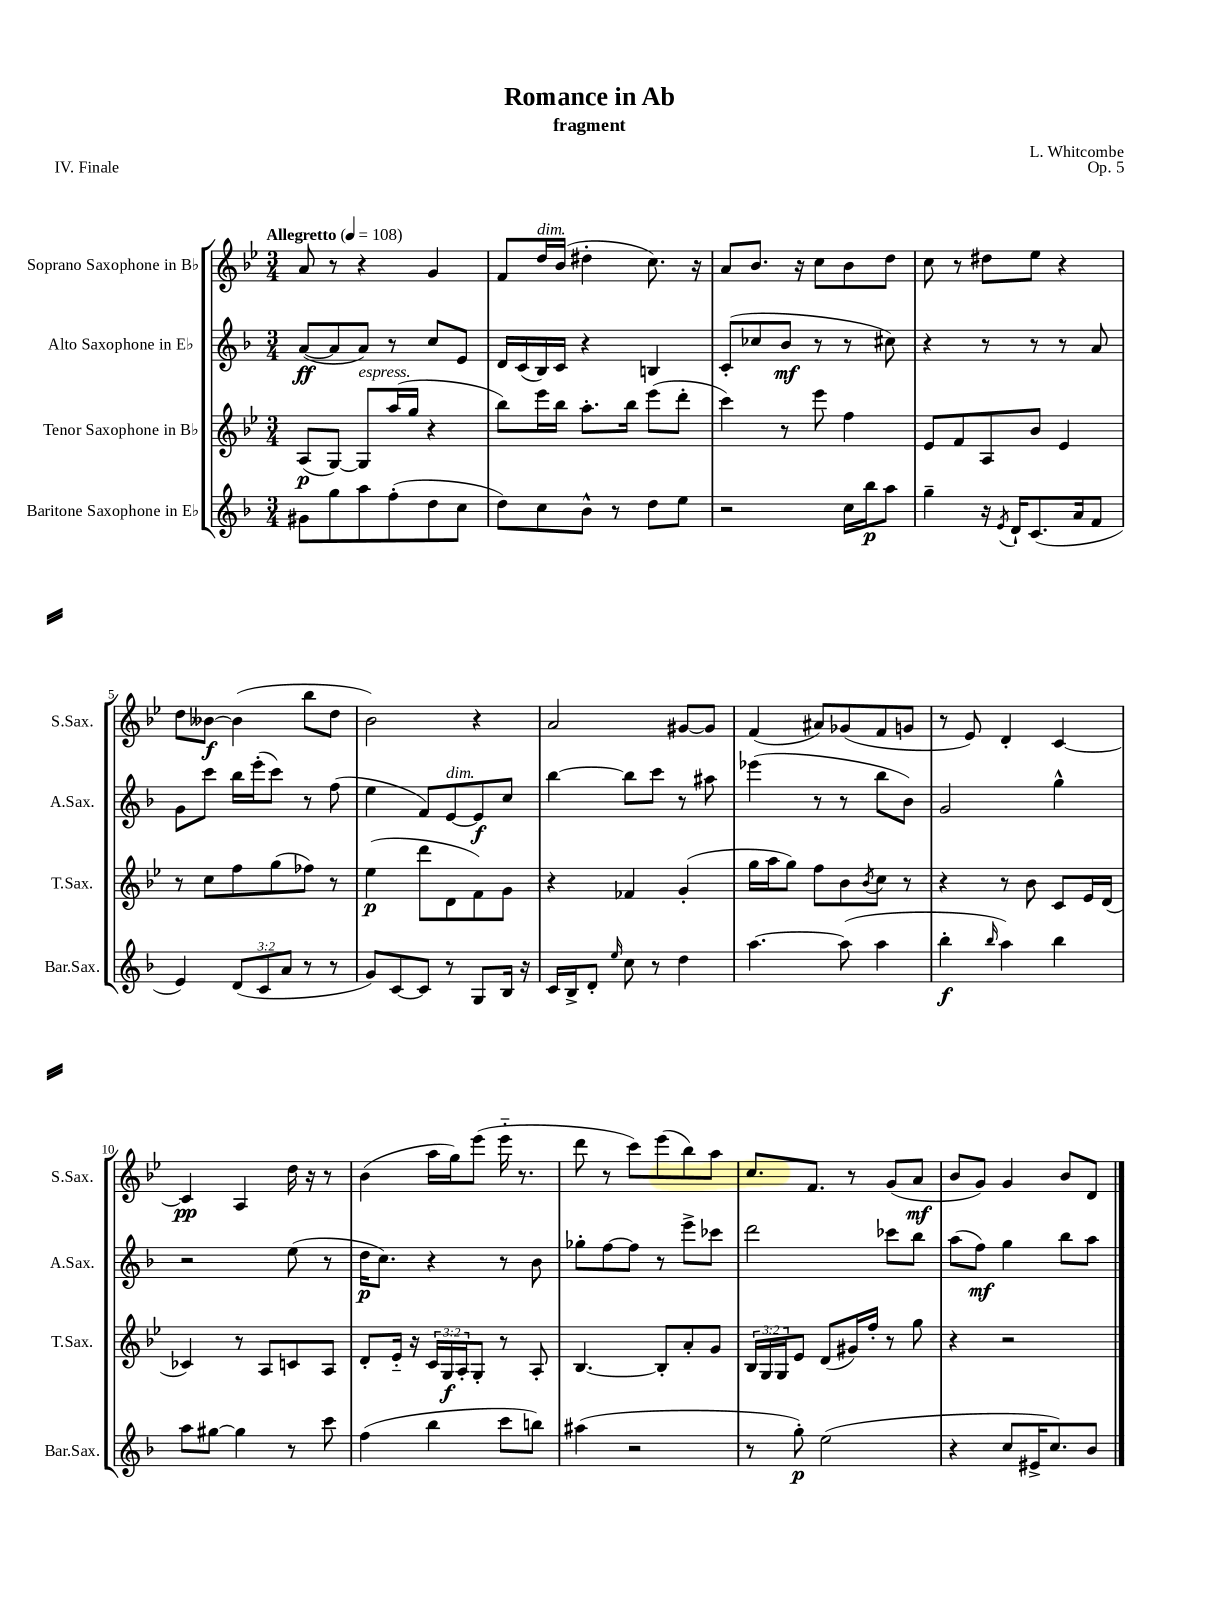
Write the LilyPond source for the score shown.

\header { title = "Romance in Ab" composer = "L. Whitcombe" subtitle = "fragment" opus = "Op. 5" piece = "IV. Finale" }
<<
\new StaffGroup <<
\new Staff = "s0" \with { instrumentName = "Soprano Saxophone in Bb" shortInstrumentName = "S.Sax." } {
    \clef treble \key bes \major \numericTimeSignature \time 3/4 \tempo "Allegretto" 4 = 108
    a'8 r8 r4 g'4 |
    f'8 d''16^\markup { \italic "dim." } bes'16( dis''4-. c''8.) r16 |
    a'8 bes'8. r16 c''8 bes'8 d''8 |
    c''8 r8 dis''8 ees''8 r4 |
    d''8 beses'8~\f beses'4( bes''8 d''8 |
    bes'2) r4 |
    a'2 gis'8~ gis'8 |
    f'4( ais'8) ges'8( f'8 g'8 |
    r8 ees'8) d'4-. c'4~ |
    c'4\pp a4 d''16 r16 r8 |
    bes'4( a''16 g''16) ees'''8( ees'''16-_ r8. |
    d'''8 r8 c'''8) ees'''8( bes''8) a''8 |
    c''8. f'8. r8 g'8( a'8\mf |
    bes'8 g'8) g'4 bes'8 d'8 \bar "|." |
}
\new Staff = "s1" \with { instrumentName = "Alto Saxophone in Eb" shortInstrumentName = "A.Sax." } {
    \clef treble \key f \major \numericTimeSignature \time 3/4
    a'8~\ff( a'8 a'8) r8 c''8 e'8 |
    d'16 c'16( bes16) c'16 r4 b4 |
    c'8-.( ces''8 bes'8\mf r8 r8 cis''8) |
    r4 r8 r8 r8 a'8 |
    g'8 c'''8 bes''16 e'''16-.( c'''8) r8 f''8( |
    e''4 f'8) e'8~^\markup { \italic "dim." } e'8\f c''8 |
    bes''4~ bes''8 c'''8 r8 ais''8 |
    ees'''4( r8 r8 bes''8 bes'8) |
    g'2 g''4-^ |
    r2 e''8( r8 |
    d''16\p c''8.) r4 r8 bes'8 |
    ges''8-. f''8~ f''8 r8 e'''8-> ces'''8 |
    d'''2 ces'''8 bes''8 |
    a''8( f''8\mf) g''4 bes''8 a''8 \bar "|." |
}
\new Staff = "s2" \with { instrumentName = "Tenor Saxophone in Bb" shortInstrumentName = "T.Sax." } {
    \clef treble \key bes \major \numericTimeSignature \time 3/4 \override Staff.TupletNumber.text = #tuplet-number::calc-fraction-text
    a8\p( g8~) g8^\markup { \italic "espress." } a''16( g''16 r4 |
    bes''8) ees'''16 bes''16 a''8.-. bes''16 ees'''8( d'''8-. |
    c'''4) r8 ees'''8 f''4 |
    ees'8 f'8 a8 bes'8 ees'4 |
    r8 c''8 f''8 g''8( fes''8) r8 |
    ees''4\p( d'''8 d'8 f'8) g'8 |
    r4 fes'4 g'4-.( |
    g''16 a''16 g''8) f''8 bes'8 \acciaccatura { bes'8 } c''8 r8 |
    r4 r8 bes'8 c'8 ees'16 d'16( |
    ces'4) r8 a8 c'8 a8 |
    d'8-. ees'16-_ r16 \tuplet 3/2 { c'16 g16\f a16-. } g8-. r8 a8-. |
    bes4.~ bes8-. a'8-. g'8 |
    \tuplet 3/2 { bes16 g16 g16 } ees'8 d'8( gis'16) f''16-. r8 g''8 |
    r4 r2 \bar "|." |
}
\new Staff = "s3" \with { instrumentName = "Baritone Saxophone in Eb" shortInstrumentName = "Bar.Sax." } {
    \clef treble \key f \major \numericTimeSignature \time 3/4 \override Staff.TupletNumber.text = #tuplet-number::calc-fraction-text
    gis'8 g''8 a''8 f''8-.( d''8 c''8 |
    d''8) c''8 bes'8-^ r8 d''8 e''8 |
    r2 c''16 bes''16\p a''8 |
    g''4-- r16 \acciaccatura { e'8 } d'16-! c'8.( a'16 f'8 |
    e'4) \tuplet 3/2 { d'8( c'8 a'8 } r8 r8 |
    g'8) c'8~ c'8 r8 g8 bes16 r16 |
    c'16 bes16-> d'8-. \grace { e''16 } c''8 r8 d''4 |
    a''4.~ a''8( a''4 |
    bes''4-.\f \grace { bes''16 } a''4) bes''4 |
    a''8 gis''8~ gis''4 r8 c'''8 |
    f''4( bes''4 c'''8 b''8) |
    ais''4( r2 |
    r8 g''8-.\p) e''2( |
    r4 c''8 eis'16-> c''8.) bes'8 \bar "|." |
}
>>
>>
